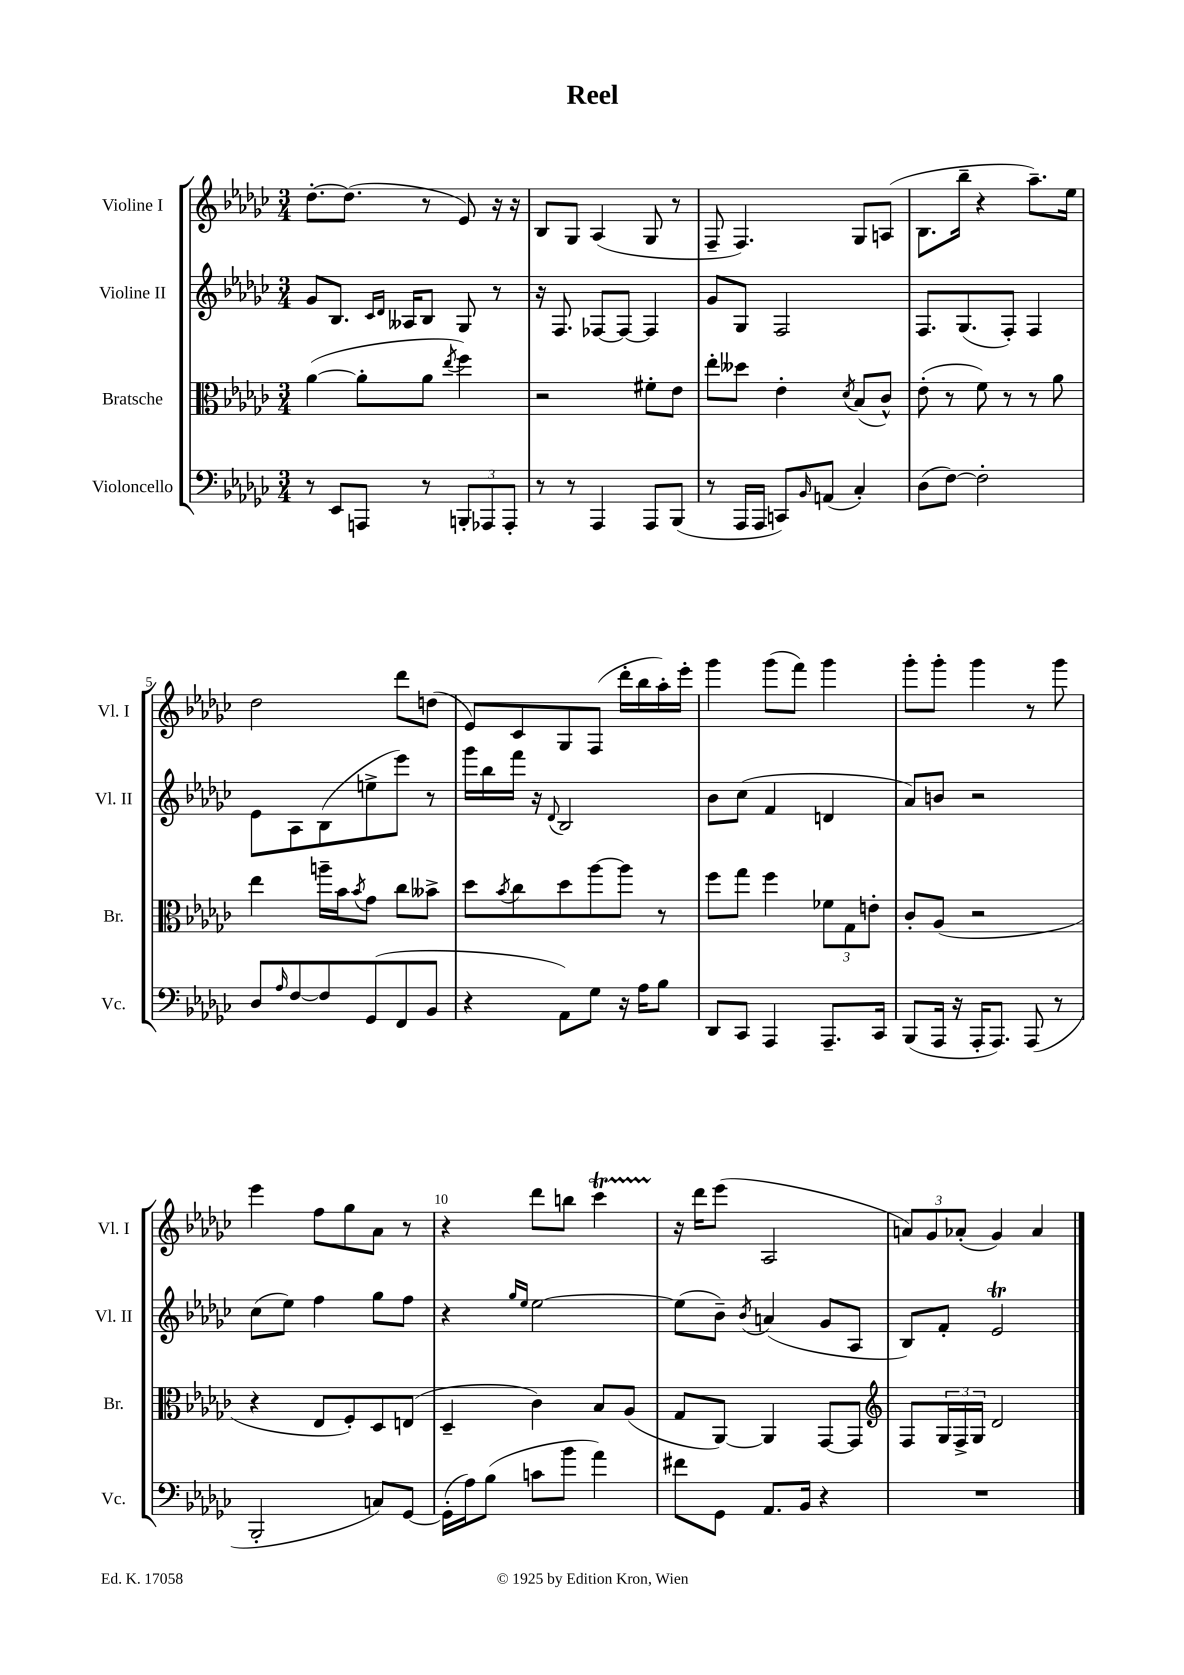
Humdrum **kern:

**kern	**kern	**kern	**kern
*staff4	*staff3	*staff2	*staff1
*clefF4	*clefC3	*clefG2	*clefG2
*k[b-e-a-d-g-c-]	*k[b-e-a-d-g-c-]	*k[b-e-a-d-g-c-]	*k[b-e-a-d-g-c-]
*M3/4	*M3/4	*M3/4	*M3/4
8r	([4a-\	8g-/L	[8.dd-'\L
8EE-/L	.	8.B-/J	.
.	.	.	(8.dd-\]J
8AAA/J	8a-'\]L	.	.
.	.	16qqc-/LL	.
.	.	16qqd-/JJ	.
.	.	16A--/LK	.
8r	8a-\J	8B-/J	8r
.	8qee-/	.	.
12BBB'/L	4ff\)	8G-/	8e-/)
12AAA-/	.	.	.
.	.	8r	16r
12AAA-'/J	.	.	.
.	.	.	16r
=	=	=	=
8r	2r	16r	8B-/L
.	.	8.F/	.
8r	.	.	8G-/J
4AAA-/	.	[8F-/L	(4A-/
.	.	8F-/_J	.
8AAA-/L	8f#'\L	4F-/]	8G-/
(8BBB-/J	8e-\J	.	8r
=	=	=	=
8r	8ee-'\L	8g-/L	8F~/
16AAA-/LL	8dd--\J	8G-/J	4.F/)
16AAA-/JJ	.	.	.
8CC/L)	4e-'\	2F/	.
16qqBB-/	.	.	.
(8AA/J	.	.	.
.	8qd-/	.	.
4C-'/)	(8B-/L	.	8G-/L
.	8c-^^/J)	.	(8A/J
=	=	=	=
(8D-\L	(8e-'\	8.F/L	8.B-\L
[8F\J)	8r	.	.
.	.	(8.G-/	16bb-~\Jk
2F'\]	8f\)	.	4r
.	8r	8F'/J)	.
.	8r	4F/	8.aa-~\L)
.	8a-\	.	.
.	.	.	16ee-\Jk
=	=	=	=
8D-/L	4ee-\	8e-\L	2dd-\
16qqA-/	.	.	.
[8F/	.	8A-\	.
8F/]	16aa~\LL	(8B-\	.
.	16b-\J	.	.
.	8qb-/	.	.
(8GG-/	8g-\J	8ee^\	.
8FF/	8cc-\L	8eee-\J)	8ddd-\L
8BB-/J	8b--^\J	8r	(8dd\J
=	=	=	=
4r	8dd-\L	16ggg-\LL	8e-/L)
.	.	16bb-\	.
.	8qb-/	.	.
.	8cc-\	16fff\JJ	8c-/
.	.	16r	.
.	.	8qqd-/	.
8AA-\L)	8dd-\	2B-/	8G-/
8G-\J	[8aa-\	.	(8F/J
16r	8aa-\]J	.	16ddd-'\LL
16A-\LK	.	.	16bb-\
8B-\J	8r	.	16aa-'\)
.	.	.	16eee-'\JJ
=	=	=	=
8DD-/L	8ff\L	8b-\L	4ggg-\
8CC-/J	8gg-\J	(8cc-\J	.
4AAA-/	4ff\	4f/	(8ggg-\L
.	.	.	8fff\J)
8.AAA-~/L	12f-\L	4d/	4ggg-\
.	12G-\	.	.
.	12e'\J	.	.
16CC-/Jk	.	.	.
=	=	=	=
(8BBB-/L	8c-'/L	8a-/L)	8ggg-'\L
16AAA-/Jk	(8A-/J	8b/J	8ggg-'\J
16r	.	.	.
16AAA-'/LK	2r	2r	4ggg-\
8.AAA-/J)	.	.	.
(8AAA-/	.	.	8r
8r	.	.	8ggg-\
=	=	=	=
2BBB-'/	4r	(8cc-\L	4eee-\
.	.	8ee-\J)	.
.	8E-/L	4ff\	8ff\L
.	8F'/)	.	8gg-\
8C/L)	8D-/	8gg-\L	8a-\J
[8GG-/J	(8E/J	8ff\J	8r
=	=	=	=
(16GG-'\]LL	4D-~/	4r	4r
16A-\J)	.	.	.
(8B-\J	.	.	.
.	.	16qqgg-/LL	.
.	.	16qqee-/JJ	.
8c\L	4c-\)	[2ee-\	8ddd-\L
8b-\J	.	.	8bb\J
4a-\)	8B-/L	.	4ccc-\
.	(8A-/J	.	.
=	=	=	=
8f#\L	8G-/L	(8ee-\]L	16r
.	.	.	16ddd-\LK
8GG-\J	[8AA-/J)	8b-~\J)	(8eee-\J
.	.	8qb-/	.
8.AA-/L	4AA-/]	(4a/	2A-/
16BB-/Jk	.	.	.
4r	[8GG-/L	8g-/L	.
.	8GG-/]J	8A-/J	.
=	=	=	=
*	*clefG2	*	*
2.r	8F/L	8B-/L)	12a/L)
.	.	.	12g-/
.	24G-/L	8f'/J	.
.	24F^/	.	(12a-'/J
.	24G-/JJ	.	.
.	2d-/	2e-/	4g-/)
.	.	.	4a-/
==	==	==	==
*-	*-	*-	*-
